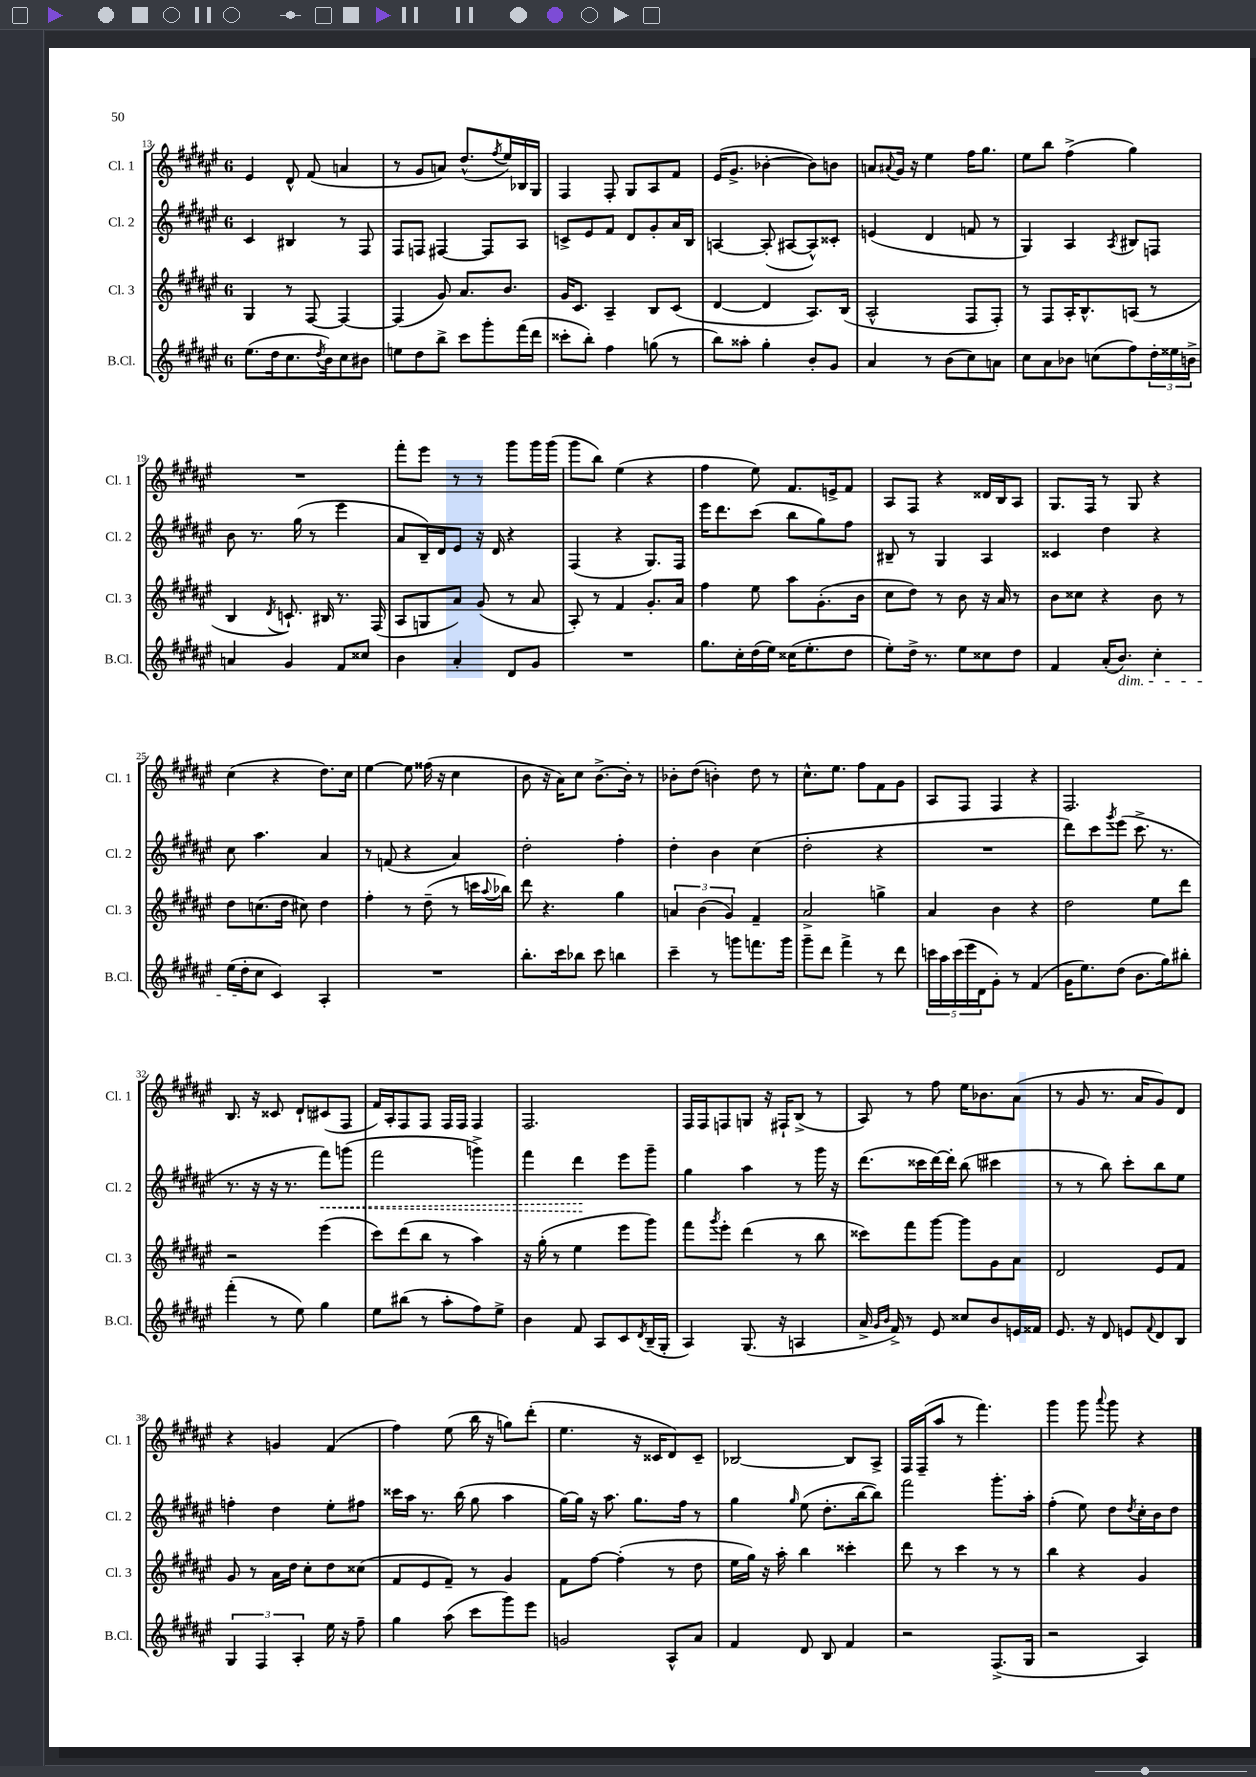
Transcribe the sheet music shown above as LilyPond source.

<<
\new StaffGroup <<
\new Staff = "s0" \with { instrumentName = "Cl. 1" shortInstrumentName = "Cl. 1" } {
    \clef treble \key fis \major \once \override Staff.TimeSignature.style = #'single-digit \time 6/8
    eis'4 dis'8-^ fis'8( a'4 |
    r8 gis'8 a'8) dis''8.-^( \acciaccatura { fis''8 } eis''16) bes16 gis16 |
    fis4 fis8-. gis8 ais8 fis'8 |
    eis'16( gis'8.-> bes'4~-. bes'8) b'8 |
    a'8 \appoggiatura { ais'8 } gis'16 r16 eis''4 fis''16 gis''8. |
    eis''8 b''8 fis''4->( gis''4) |
    R2. |
    fis'''8-. eis'''8 r8 r8 gis'''8 gis'''16 gis'''16( |
    gis'''8 b''8) eis''4( r4 |
    fis''4 eis''8) fis'8. e'16-> fis'8 |
    ais8 fis8 r4 disis'16 b16 ais8 |
    gis8. fis16 r8 gis8 r4 |
    cis''4( r4 dis''8.) cis''16 |
    eis''4~ eis''8 fisis''16( r16 cis''4 |
    b'8 r16 ais'16) cis''8 b'8.~-> b'16-. r8 |
    bes'8-. dis''8( b'4-.) dis''8 r8 |
    cis''8.-^ eis''8. fis''8 fis'8 gis'8 |
    ais8 fis8 fis4 r4 |
    fis2. |
    b8. r16 cisis'8 dis'8-! cis'8( fis8 |
    fis'16) ais16-. fis8 fis8 fis16 fis16 fis4 |
    fis2. |
    fis16 fis16 f8 g8 r16 fis16-! b8->( r8 |
    ais8) r8 fis''8 eis''16 bes'8. ais'8( |
    r8 gis'8 r8. ais'16 gis'8) dis'8 |
    r4 g'4 fis'4( |
    fis''4) eis''8( b''16 r16 g''8) dis'''8-.( |
    eis''4. r16 cisis'16 dis'8) cisis'8-- |
    bes2~ bes8 ais8-> |
    fis16 fis16--( ais''8 r8 fis'''4.) |
    gis'''4 gis'''8 \appoggiatura { ais'''8 } gis'''8 r4 \bar "|." |
}
\new Staff = "s1" \with { instrumentName = "Cl. 2" shortInstrumentName = "Cl. 2" } {
    \clef treble \key fis \major \once \override Staff.TimeSignature.style = #'single-digit \time 6/8
    cis'4 bis4 r8 fis8 |
    fis8 f8 fis4~ fis8 ais8 |
    c'8-> eis'8 fis'8 dis'8 gis'8-. ais'16 b16 |
    a4~ a8-.( ais8~ ais8-^) cisis'8-. |
    e'4( dis'4 f'8 r8 |
    gis4) ais4 \acciaccatura { ais8 } bis8 f8 |
    b'8 r8. gis''16( r8 eis'''4 |
    ais'8 b16--) dis'16 eis'8 r16 dis'16 r4 |
    fis4( r4 gis8.) fis16 |
    eis'''16 dis'''8. cis'''8( b''8 gis''8) fis''8 |
    bis8-- r8 gis4 ais4 |
    cisis'4 dis''4 r4 |
    cis''8 ais''4. ais'4 |
    r8 f'8( r4 ais'4) |
    dis''2-. fis''4-. |
    dis''4-. b'4 cis''4( |
    dis''2-. r4 |
    R2. |
    dis'''8) cis'''8 \acciaccatura { gis'''8 } eis'''8( cis'''8.-> r8. |
    r8. r16 r16 r8. \once \override Hairpin.style = #'dashed-line fis'''8\<) g'''8( |
    fis'''2 g'''4->) |
    fis'''4 dis'''4\! eis'''8 gis'''8-- |
    gis''4 ais''4 r8 gis'''16 r16 |
    dis'''8.( cisis'''16 dis'''16~) dis'''16-. b''8( cis'''4 |
    r8 r8 b''8) cis'''8-. b''8 eis''8 |
    f''4-. dis''4 eis''8-. fis''8 |
    cisis'''16 ais''16 r8. b''16( gis''8 ais''4 |
    gis''16~) gis''16 r16 ais''8. gis''8. fis''16 r8 |
    gis''4 \grace { gis''16 } eis''8( dis''8.-. b''16~ b''8) |
    fis'''2 gis'''8.-. ais''16-. |
    fis''4-.( eis''8) dis''8 \acciaccatura { dis''8 } cis''16-. b'16 dis''8 \bar "|." |
}
\new Staff = "s2" \with { instrumentName = "Cl. 3" shortInstrumentName = "Cl. 3" } {
    \clef treble \key fis \major \once \override Staff.TimeSignature.style = #'single-digit \time 6/8
    gis4 r8 fis8~ fis4~ |
    fis4( gis'8) ais'8. b'8. |
    gis'16 cis'8. ais4-- b8 cis'8( |
    dis'4~ dis'4 ais8.) b16( |
    ais2-^ fis8 fis8-.) |
    r8 fis8 ais16-. b8.-^ a8( r8 |
    b4 \acciaccatura { dis'8 } c'8.-!) bis16 r8. fis16( |
    ais8 g8 ais'8) gis'8( r8 ais'8 |
    ais8-.) r8 fis'4 gis'8.-. ais'16 |
    fis''4 eis''8 ais''8 gis'8.-.( b'16 |
    cis''8 dis''8) r8 b'8 r16 ais'16 r8 |
    b'8 cisis''8 r4 b'8 r8 |
    dis''8 c''8.( dis''16 cis''8) dis''4 |
    fis''4-. r8 dis''8--( r8 c'''16 \appoggiatura { ais''8 } bes''16) |
    dis'''8 r4. gis''4 |
    \tuplet 3/2 { a'4 b'4( gis'4) } fis'4-- |
    ais'2-> g''4-> |
    ais'4 b'4 r4 |
    dis''2 eis''8 dis'''8 |
    r2 eis'''4( |
    cis'''8) dis'''8( b''8 r8 ais''4) |
    r16 gis''16-.( r8 eis''4 eis'''8 gis'''8) |
    fis'''8 \acciaccatura { gis'''8 } eis'''8-. dis'''4( r8 b''8 |
    cisis'''8) fis'''8 gis'''8~ gis'''8 gis'8 ais'8 |
    dis'2 eis'8 fis'8 |
    gis'8 r8 ais'16 dis''16 cis''8-. dis''8 cisis''8( |
    fis'8 eis'8 fis'8--) r8 gis'4 |
    fis'8 fis''8~ fis''4-.( r8 dis''8 |
    eis''16 gis''16) r16 ais''16-. b''4 cisis'''4-. |
    dis'''8 r8 cis'''4 r8 r8 |
    b''4 r4 gis'4 \bar "|." |
}
\new Staff = "s3" \with { instrumentName = "B.Cl." shortInstrumentName = "B.Cl." } {
    \clef treble \key fis \major \once \override Staff.TimeSignature.style = #'single-digit \time 6/8
    eis''8.( dis''16 cis''8. \acciaccatura { dis''8 } b'16) cis''8 bis'8 |
    e''8 dis''8 b''8-> cis'''8 gis'''8-. fis'''16( dis'''16 |
    cisis'''8-. b''8-.) fis''4 g''8( r8 |
    b''8) aisis''8-. gis''4-. b'8-. gis'8 |
    ais'4 r8 b'8( cis''8) a'8 |
    cis''8 ais'8 bes'8 c''8( fis''8) \tuplet 3/2 { dis''16-. eisis''16 b'16-> } |
    a'4 gis'4 fis'8 cisis''8 |
    b'4 ais'4-. dis'8 gis'8 |
    R2. |
    gis''8. cis''16-. dis''16( eis''16) cisis''16( eis''8.-. dis''8 |
    eis''8-.) dis''16-> r8. eis''8 cisis''8 dis''8 |
    fis'4 ais'16-.( b'8.\dim) cis''4-. |
    eis''16( dis''16-.\! cis''8 cis'4) ais4-. |
    R2. |
    b''8.-. cis'''16 bes''8 cis'''8 b''4 |
    cis'''4-- r8 g'''8 f'''8. g'''16 |
    gis'''8-- dis'''8 fis'''4-> r8 dis'''8 |
    \tuplet 5/4 { c'''16 ais''16 c'''16( eis'''16 dis'16 } gis'8-.) r8 fis'4( |
    gis'16 eis''8.) dis''8( b'8. gis''16) bis''8-. |
    fis'''4-.( r8 eis''8) gis''4 |
    eis''8 bis''8( r8 ais''8-. fis''8) eis''8-> |
    b'4 fis'8 ais8 cis'8 \acciaccatura { dis'8 } b16--( gis16-. |
    ais4) gis8.( r16 a4 |
    ais'16-> \grace { gis'16 b'16 } fis'16->) r8 eis'8 cisis''8 b'8 e'16 fisis'16 |
    eis'8. r16 dis'8 e'8 \appoggiatura { fis'8 } dis'8 b8 |
    \tuplet 3/2 { gis4 fis4 ais4-. } eis''16 r16 fis''8-- |
    gis''4 ais''8( cis'''8 gis'''8) eis'''8 |
    g'2 ais8-^ ais'8 |
    fis'4 dis'8 b8 fis'4 |
    r2 fis8.->( gis16 |
    r2 ais4) \bar "|." |
}
>>
>>
\layout { \context { \Score currentBarNumber = #13 } }
